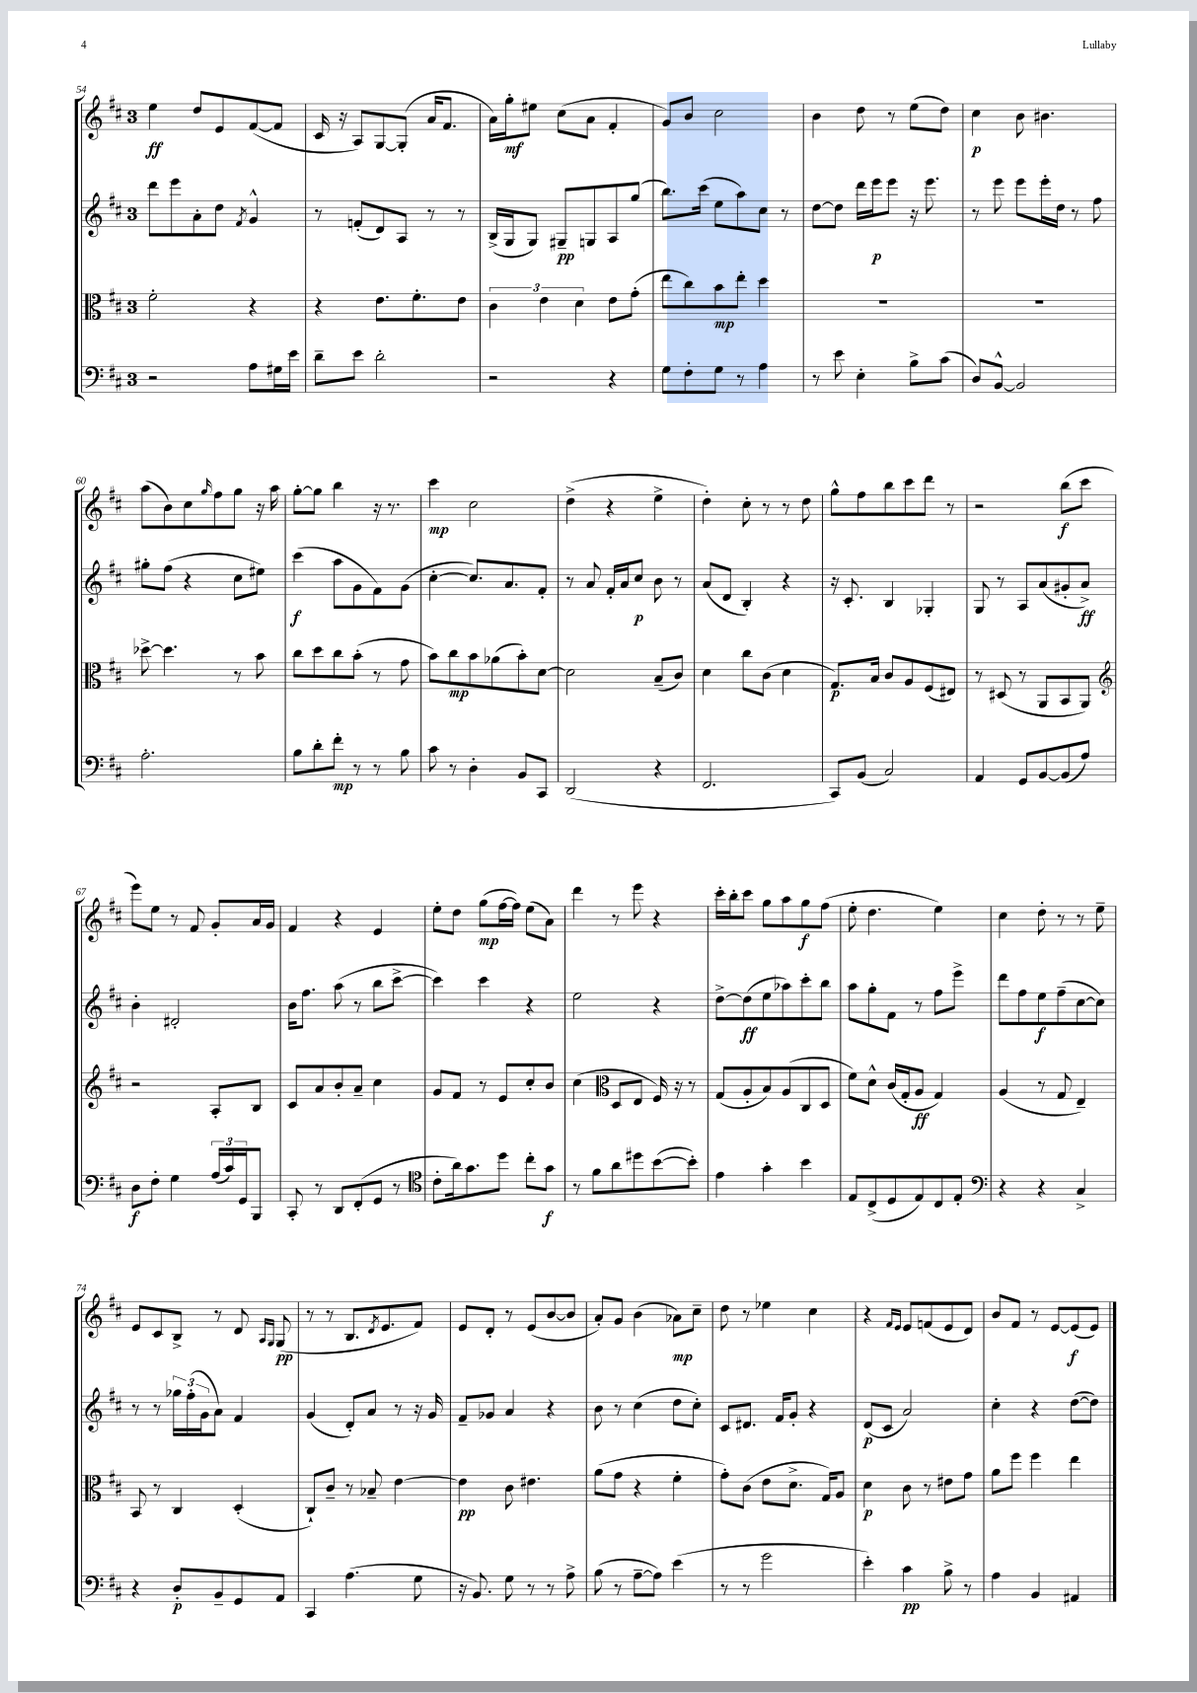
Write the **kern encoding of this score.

**kern	**dynam	**kern	**dynam	**kern	**dynam	**kern	**dynam
*part4	*part4	*part3	*part3	*part2	*part2	*part1	*part1
*staff4	*staff4	*staff3	*staff3	*staff2	*staff2	*staff1	*staff1
*clefF4	*	*clefC3	*	*clefG2	*	*clefG2	*
*k[f#c#]	*	*k[f#c#]	*	*k[f#c#]	*	*k[f#c#]	*
*M3/4	*	*M3/4	*	*M3/4	*	*M3/4	*
=54	=54	=54	=54	=54	=54	=54	=54
2r	.	2f#'\	.	8ddd\L	.	4ee\	ff
.	.	.	.	8eee\	.	.	.
.	.	.	.	8a'\	.	8dd/L	.
.	.	.	.	8dd\J	.	8e/	.
.	.	.	.	8qf#/	.	.	.
8A\L	.	4r	.	4g^^/	.	([8f#/	.
16G#X\L	.	.	.	.	.	8f#/J]	.
16e\JJ	.	.	.	.	.	.	.
=55	=55	=55	=55	=55	=55	=55	=55
8d~\L	.	4r	.	8r	.	16c#/	.
.	.	.	.	.	.	16r	.
8e\J	.	.	.	(8fn'/L	.	8A/L)	.
2d'\	.	8.e\L	.	8d/)	.	[8G/	.
.	.	.	.	8A/J	.	(8G'/J]	.
.	.	8.f#'\	.	.	.	.	.
.	.	.	.	8r	.	16a/KL	.
.	.	.	.	.	.	8.f#/J	.
.	.	8e\J	.	8r	.	.	.
=56	=56	=56	=56	=56	=56	=56	=56
2r	.	6c#\	.	(16B^/LL	.	16a\LL)	.
.	.	.	.	16G/J	.	16gg'\J	mf
.	.	.	.	8G/J)	.	8ee#X\J	.
.	.	6e\	.	.	.	.	.
.	.	.	.	8G#X~/L	pp	(8cc#\L	.
.	.	6d\	.	.	.	.	.
.	.	.	.	8Gn/	.	8a\J	.
4r	.	8e\L	.	8A/	.	4f#'/	.
.	.	(8g'\J	.	(8gg/J	.	.	.
=57	=57	=57	=57	=57	=57	=57	=57
8G\L	.	8ee\L	.	8.bb\L)	.	8g/L)	.
8F#'\	.	8cc#\)	.	.	.	8b/J	.
.	.	.	.	(16ccc#\Jk	.	.	.
8G\J	.	8b\	mp	8ee\L	.	2cc#\	.
8r	.	8ee'\J	.	8aa\)	.	.	.
4A\	.	4dd\	.	8cc#\J	.	.	.
.	.	.	.	8r	.	.	.
=58	=58	=58	=58	=58	=58	=58	=58
8r	.	2.r	.	[8dd\L	.	4b\	.
8e\	.	.	.	8dd\J]	.	.	.
4E'\	.	.	.	16ddd\LL	.	8dd\	.
.	.	.	.	16eee\J	p	.	.
.	.	.	.	8eee\J	.	8r	.
8B^\L	.	.	.	16r	.	(8ee\L	.
.	.	.	.	8.eee\	.	.	.
(8c#\J	.	.	.	.	.	8dd\J)	.
=59	=59	=59	=59	=59	=59	=59	=59
8D/L)	.	2.r	.	8r	.	4cc#\	p
[8BB^^/J	.	.	.	8eee\	.	.	.
2BB/]	.	.	.	8eee\L	.	8b\	.
.	.	.	.	16eee'\L	.	4.b#X\	.
.	.	.	.	16dd\JJ	.	.	.
.	.	.	.	8r	.	.	.
.	.	.	.	8ff#\	.	.	.
!!LO:LB:g=z
=60	=60	=60	=60	=60	=60	=60	=60
2.A'\	.	[8dd-X^\	.	8gg#X'\L	.	(8aa\L	.
.	.	4.dd-\]	.	(8ff#\J	.	8b\)	.
.	.	.	.	4r	.	8cc#\	.
.	.	.	.	.	.	16qqgg/	.
.	.	.	.	.	.	8ff#\	.
.	.	8r	.	8cc#\L	.	8gg\J	.
.	.	8b\	.	8ee#X\J)	.	16r	.
.	.	.	.	.	.	16aa\	.
=61	=61	=61	=61	=61	=61	=61	=61
8B\L	.	8cc#\L	.	(4ccc#\	f	[8gg'\L	.
8d'\	.	8dd\	.	.	.	8gg\J]	.
8f#'\J	mp	8cc#\	.	8aa\L	.	4bb\	.
8r	.	(8b'\J	.	8g\	.	.	.
8r	.	8r	.	8f#\)	.	16r	.
.	.	.	.	.	.	8.r	.
8B\	.	8g\	.	(8g\J	.	.	.
=62	=62	=62	=62	=62	=62	=62	=62
8c#\	.	8b\L)	.	[4cc#'\	.	4ccc#\	mp
8r	.	8cc#\	mp	.	.	.	.
4D'\	.	8b\	.	8.cc#/L])	.	2cc#\	.
.	.	(8a-X\	.	.	.	.	.
.	.	.	.	8.a/	.	.	.
8BB/L	.	8b'\)	.	.	.	.	.
8CC#/J	.	[8d\J	.	8f#'/J	.	.	.
=63	=63	=63	=63	=63	=63	=63	=63
(2DD/	.	2d\]	.	8r	.	(4dd^\	.
.	.	.	.	8a/	.	.	.
.	.	.	.	16f#'/LL	.	4r	.
.	.	.	.	16a/J	.	.	.
.	.	.	.	8cc#/J	p	.	.
4r	.	(8B~/L	.	8b\	.	4ee^\	.
.	.	8c#/J)	.	8r	.	.	.
=64	=64	=64	=64	=64	=64	=64	=64
2.FF#/	.	4d\	.	(8a/L	.	4dd'\)	.
.	.	.	.	8d/J	.	.	.
.	.	8cc#\L	.	4B'/)	.	8cc#'\	.
.	.	(8c#\J	.	.	.	8r	.
.	.	4d\	.	4r	.	8r	.
.	.	.	.	.	.	8dd\	.
=65	=65	=65	=65	=65	=65	=65	=65
8CC#/L)	.	8.G/L)	p	16r	.	8gg^^\L	.
.	.	.	.	8.c#'/	.	.	.
(8BB/J	.	.	.	.	.	8ff#\	.
.	.	16B/Jk	.	.	.	.	.
2C#/)	.	8c#/L	.	4B/	.	8bb\	.
.	.	8A/	.	.	.	8ccc#\	.
.	.	(8F#/	.	4G-X'/	.	8ddd\J	.
.	.	8E#X/J)	.	.	.	8r	.
=66	=66	=66	=66	=66	=66	=66	=66
4AA/	.	8r	.	8G/	.	2r	.
.	.	(8D#X/	.	8r	.	.	.
8GG/L	.	8r	.	8A/L	.	.	.
[8BB/	.	8AA/L	.	(8a/	.	.	.
(8BB/]	.	8BB/	.	8g#X'/	.	(8bb\L	f
8A/J)	.	8AA/J)	.	8a^/J)	ff	8ccc#\J	.
!!LO:LB:g=z
=67	=67	=67	=67	=67	=67	=67	=67
*	*	*clefG2	*	*	*	*	*
8D\L	f	2r	.	4b'\	.	8eee\L)	.
8F#'\J	.	.	.	.	.	8ee\J	.
4G\	.	.	.	2d#X'/	.	8r	.
.	.	.	.	.	.	8f#/	.
(24A/LL	.	8A'/L	.	.	.	8g'/L	.
24c#/)	.	.	.	.	.	.	.
24GG/J	.	.	.	.	.	.	.
8BBB/J	.	8B/J	.	.	.	16a/L	.
.	.	.	.	.	.	16g/JJ	.
=68	=68	=68	=68	=68	=68	=68	=68
8CC#'/	.	8c#/L	.	16b\KL	.	4f#/	.
.	.	.	.	8.ff#\J	.	.	.
8r	.	8a/	.	.	.	.	.
8DD/L	.	8b'/	.	(8aa\	.	4r	.
(8FF#'/	.	8a~/J	.	8r	.	.	.
8GG/J	.	4cc#\	.	8bb\L	.	4e/	.
8r	.	.	.	[8ccc#^\J	.	.	.
=69	=69	=69	=69	=69	=69	=69	=69
*clefC4	*	*	*	*	*	*	*
8c#'\L	.	8g/L	.	4ccc#\])	.	8ee'\L	.
16a\k)	.	8f#/J	.	.	.	8dd\J	.
8.g\	.	.	.	.	.	.	.
.	.	8r	.	4ccc#\	.	(8gg\L	mp
8dd\J	.	8e/L	.	.	.	[16ff#\L	.
.	.	.	.	.	.	16ff#\JJ])	.
8cc#'\L	.	8cc#'/	.	4r	.	(8ee\L	.
8g\J	f	8b/J	.	.	.	8a\J)	.
=70	=70	=70	=70	=70	=70	=70	=70
8r	.	(4cc#\	.	2ee\	.	4ddd\	.
8f#\L	.	.	.	.	.	.	.
*	*	*clefC3	*	*	*	*	*
8a\	.	8D/L	.	.	.	8r	.
8dd#X\	.	8E/J	.	.	.	8eee\	.
([8b\	.	16F#/)	.	4r	.	4r	.
.	.	16r	.	.	.	.	.
8b'\J])	.	8r	.	.	.	.	.
=71	=71	=71	=71	=71	=71	=71	=71
4e\	.	(8G/L	.	[8dd^\L	.	16ccc#'\LL	.
.	.	.	.	.	.	16bb'\J	.
.	.	8A'/	.	(8dd\]	ff	8ccc#\J	.
4g'\	.	8B/)	.	8ee\	.	8gg\L	.
.	.	(8A/	.	8aa-X\)	.	8aa\	.
4b\	.	8C#/	.	8ccc#'\	.	8gg\	f
.	.	8D/J	.	8bb\J	.	(8ff#\J	.
=72	=72	=72	=72	=72	=72	=72	=72
8E/L	.	8f#\L)	.	8aa\L	.	8ee'\	.
(8C#^/	.	8d^^\J	.	8gg'\	.	4.dd\	.
8D/	.	(16c#/LL	.	8f#\J	.	.	.
.	.	16G'/J	.	.	.	.	.
8E/)	.	8A/J	ff	8r	.	.	.
8C#/	.	4G/)	.	8ff#\L	.	4ee\)	.
8E'/J	.	.	.	8eee^\J	.	.	.
=73	=73	=73	=73	=73	=73	=73	=73
*clefF4	*	*	*	*	*	*	*
4r	.	(4A/	.	8ddd\L	.	4cc#\	.
.	.	.	.	8ff#\	.	.	.
4r	.	8r	.	8ee\	f	8dd'\	.
.	.	8G/	.	(8ff#~\	.	8r	.
4C#^/	.	4E~/)	.	[8cc#\	.	8r	.
.	.	.	.	8cc#\J])	.	8ee~\	.
!!LO:LB:g=z
=74	=74	=74	=74	=74	=74	=74	=74
4r	.	8BB/	.	8r	.	8e/L	.
.	.	8r	.	8r	.	8c#/	.
8D'/L	p	4C#/	.	24gg-X\LL	.	8B^/J	.
.	.	.	.	(24ff#'\	.	.	.
.	.	.	.	24g\J	.	.	.
8BB~/	.	.	.	8a\J)	.	8r	.
8GG/	.	(4D'/	.	4f#/	.	8d/	.
.	.	.	.	.	.	16qqA/LL	.
.	.	.	.	.	.	16qqG/JJ	.
8AA/J	.	.	.	.	.	(8G/	pp
=75	=75	=75	=75	=75	=75	=75	=75
4CC#/	.	8C#`/L)	.	(4g/	.	8r	.
.	.	8c#~/J	.	.	.	8r	.
(4.A\	.	8r	.	8d'/L)	.	8.B/L	.
.	.	8B-X~/	.	8a/J	.	.	.
.	.	.	.	.	.	8qd/	.
.	.	.	.	.	.	8.e/	.
.	.	[4e\	.	8r	.	.	.
8G\	.	.	.	16r	.	8f#/J)	.
.	.	.	.	16g/	.	.	.
=76	=76	=76	=76	=76	=76	=76	=76
16r	.	4e\]	pp	8f#~/L	.	8e/L	.
8.BB/)	.	.	.	.	.	.	.
.	.	.	.	8g-X/J	.	8d'/J	.
8G\	.	8c#\	.	4a/	.	8r	.
8r	.	4.e#X\	.	.	.	(8e/L	.
8r	.	.	.	4r	.	[8b/	.
8A^\	.	.	.	.	.	8b/J]	.
=77	=77	=77	=77	=77	=77	=77	=77
(8B\	.	(8a\L	.	8b\	.	8a'/L)	.
8r	.	8g\J	.	8r	.	8g/J	.
[8A~\L	.	4r	.	(4cc#\	.	(4b\	.
8A\J])	.	.	.	.	.	.	.
(4e\	.	4f#'\	.	8dd\L	.	8a-X\L)	mp
.	.	.	.	8cc#'\J)	.	8cc#~\J	.
=78	=78	=78	=78	=78	=78	=78	=78
8r	.	8g'\L)	.	8c#/L	.	8dd\	.
8r	.	(8c#\J	.	8.d#X/J	.	8r	.
2g\	.	8e\L	.	.	.	4ee-X\	.
.	.	.	.	16f#/KL	.	.	.
.	.	8.d^\J	.	8g'/J	.	.	.
.	.	.	.	4r	.	4cc#\	.
.	.	16G/KL)	.	.	.	.	.
.	.	8A/J	.	.	.	.	.
=79	=79	=79	=79	=79	=79	=79	=79
4e'\)	.	4d\	p	(8d/L	p	4r	.
.	.	.	.	8c#/J	.	.	.
.	.	.	.	.	.	16qqf#/LL	.
.	.	.	.	.	.	16qqe/JJ	.
4c#\	pp	8c#\	.	2a/)	.	8e/L	.
.	.	8r	.	.	.	(8fn/	.
8B^\	.	8e#X\L	.	.	.	8e/	.
8r	.	8g\J	.	.	.	8d/J)	.
=80	=80	=80	=80	=80	=80	=80	=80
4A\	.	8a\L	.	4cc#'\	.	8b/L	.
.	.	8ff#\J	.	.	.	8f#/J	.
4BB/	.	4ff#\	.	4r	.	8r	.
.	.	.	.	.	.	[8e/L	.
4AA#X/	.	4ee\	.	([8dd\L	.	(8e/]	f
.	.	.	.	8dd\J])	.	8e/J)	.
==	==	==	==	==	==	==	==
*-	*-	*-	*-	*-	*-	*-	*-
